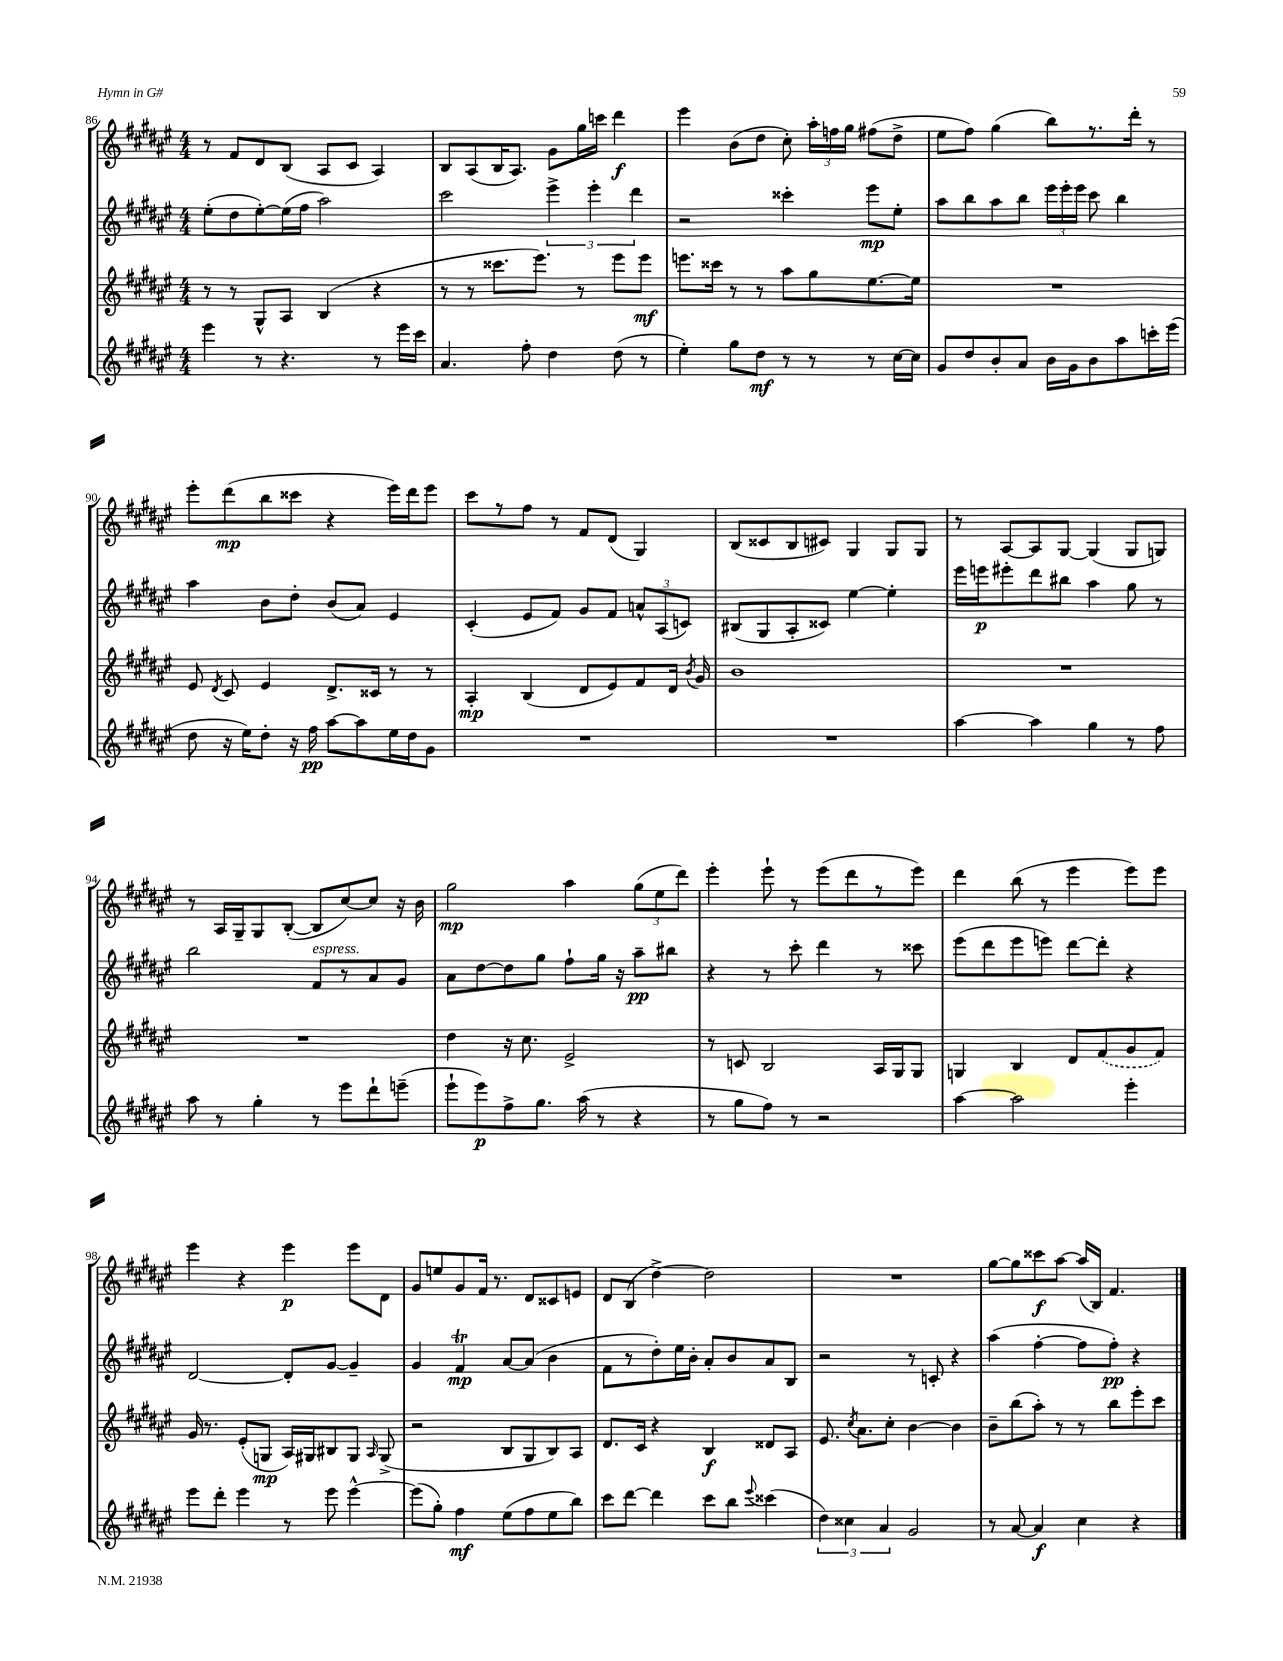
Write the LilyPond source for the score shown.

<<
\new StaffGroup <<
\new Staff = "s0" {
    \clef treble \key fis \major \numericTimeSignature \time 4/4
    \autoBeamOff r8 fis'8[ dis'8 b8]( ais8[ cis'8] ais4) |
    b8[ ais8( b16 ais8.]) gis'8[ gis''16 c'''16] dis'''4\f |
    eis'''4 b'8[( dis''8] cis''8-.) \tuplet 3/2 { ais''16[-. f''16 gis''16] } fis''8[( dis''8]-> |
    eis''8[ fis''8]) gis''4( b''8[) r8. dis'''16]-. r8 |
    eis'''8[-. dis'''8\mp( b''8 cisis'''8] r4 eis'''16[) dis'''16 eis'''8] |
    cis'''8[ r8 fis''8] r8 fis'8[ dis'8]( gis4) |
    b8[( cisis'8 b8 cis'8]) gis4 gis8[ gis8] |
    r8 ais8[~ ais8 gis8]~ gis4( gis8[ g8]) |
    r8 ais16[ gis16-- gis8 b8]~-.( b8[ cis''8~) cis''8] r16 b'16 |
    gis''2\mp ais''4 \tuplet 3/2 { gis''8[( eis''8 dis'''8]) } |
    eis'''4-. eis'''8-! r8 eis'''8[( dis'''8 r8 eis'''8]) |
    dis'''4 b''8( r8 eis'''4 eis'''8[) eis'''8] |
    eis'''4 r4 eis'''4\p eis'''8[ dis'8] |
    gis'8[ e''8 gis'8 fis'16] r8. dis'8[ cisis'8 e'8] |
    dis'8[ b8]( dis''4~->) dis''2 |
    R1 |
    gis''8[~ gis''8 cisis'''8\f ais''8]~ ais''16[( b16]) fis'4. \bar "|." |
}
\new Staff = "s1" {
    \clef treble \key fis \major \numericTimeSignature \time 4/4
    \autoBeamOff eis''8[-.( dis''8 eis''8~-.) eis''16( fis''16] ais''2) |
    cis'''2 \tuplet 3/2 { eis'''4-> eis'''4-. dis'''4 } |
    r2 cisis'''4-. eis'''8[\mp eis''8]-. |
    ais''8[ b''8 ais''8 b''8] \tuplet 3/2 { eis'''16[ eis'''16-. eis'''16] } cis'''8 b''4 |
    ais''4 b'8[ dis''8]-. b'8[( ais'8]) eis'4 |
    cis'4-.( eis'8[ fis'8]) gis'8[ fis'8] \tuplet 3/2 { a'8[-^ ais8( c'8]) } |
    bis8[( gis8 ais8-. cisis'8]) eis''4~ eis''4-. |
    eis'''16[ e'''16\p eis'''8-. dis'''8 bis''8] ais''4 gis''8 r8 |
    b''2 fis'8[^\markup { \italic "espress." } r8 ais'8 gis'8] |
    ais'8[ dis''8~ dis''8 gis''8] fis''8[-! gis''16] r16 ais''8[--\pp bis''8] |
    r4 r8 cis'''8-. dis'''4 r8 cisis'''8 |
    eis'''8[( dis'''8 eis'''8 e'''8]) dis'''8[~ dis'''8]-. r4 |
    dis'2~ dis'8[-. gis'8]~ gis'4-- |
    gis'4 fis'4\trill\mp ais'8[~ ais'8]( b'4 |
    fis'8[ r8 dis''8-.) eis''16 b'16]-. ais'8[-. b'8 ais'8 b8] |
    r2 r8 c'8-. r4 |
    ais''4( fis''4~-. fis''8[ fis''8]-.\pp) r4 \bar "|." |
}
\new Staff = "s2" {
    \clef treble \key fis \major \numericTimeSignature \time 4/4
    \autoBeamOff r8 r8 gis8[-^ ais8] b4( r4 |
    r8 r8 cisis'''8.[ eis'''8.]) r8 eis'''8[ eis'''8]\mf |
    e'''8.[ cisis'''16] r8 r8 ais''8[ gis''8 eis''8.~ eis''16] |
    R1 |
    eis'8 \acciaccatura { dis'8 } cis'8 eis'4 dis'8.[-> cisis'16] r8 r8 |
    ais4-.\mp b4( dis'8[ eis'8) fis'8 dis'16] \acciaccatura { b'8 } gis'16 |
    b'1 |
    R1 |
    R1 |
    dis''4 r16 cis''8. eis'2-> |
    r8 c'8 b2 ais16[ gis16 gis8] |
    g4 b4 dis'8[ \once \slurDashed fis'8( gis'8 fis'8]) |
    gis'16 r8. eis'8[-.( g8]\mp ais16[) gis16 bis8 gis8] \grace { ais16 } gis8->( |
    r2 b8[ gis8 b8) ais8] |
    dis'8.[ cis'16] r4 b4\f disis'8[ ais8] |
    eis'8. \acciaccatura { cis''8 } ais'8.[ cis''8]-. b'4~ b'4 |
    b'8[-- b''8( ais''8]-.) r8 r8 b''8[ eis'''8-. cis'''8] \bar "|." |
}
\new Staff = "s3" {
    \clef treble \key fis \major \numericTimeSignature \time 4/4
    \autoBeamOff eis'''4 r8 r4. r8 eis'''16[ cis'''16] |
    ais'4. fis''8-. dis''4 dis''8( r8 |
    eis''4-.) gis''8[ dis''8]\mf r8 r8 r8 cis''16[~ cis''16] |
    gis'8[ dis''8 b'8-. ais'8] b'16[ gis'16 b'8 ais''8 c'''16-. eis'''16]( |
    dis''8 r16 eis''16[) dis''8]-. r16 fis''16\pp ais''8[~ ais''8 eis''16 dis''16 gis'8] |
    R1 |
    R1 |
    ais''4~ ais''4 gis''4 r8 fis''8 |
    ais''8 r8 gis''4-. r8 eis'''8[ dis'''8-! e'''8]--( |
    eis'''8[-! eis'''8\p) fis''8-> gis''8.] ais''16( r8 r4 |
    r8 gis''8[ fis''8]) r8 r2 |
    ais''4~ ais''2 eis'''4-. |
    eis'''8[ dis'''8]-. eis'''4 r8 eis'''8 eis'''4~-^ |
    eis'''8[( gis''8]-.) fis''4\mf eis''8[( fis''8 eis''8 b''8]) |
    cis'''8[ dis'''8]~ dis'''4 cis'''8[ b''8] \appoggiatura { eis'''8 } cisis'''4( |
    \tuplet 3/2 { dis''4) cisis''4 ais'4 } gis'2 |
    r8 ais'8~ ais'4\f cis''4 r4 \bar "|." |
}
>>
>>
\layout { \context { \Score currentBarNumber = #86 } }
